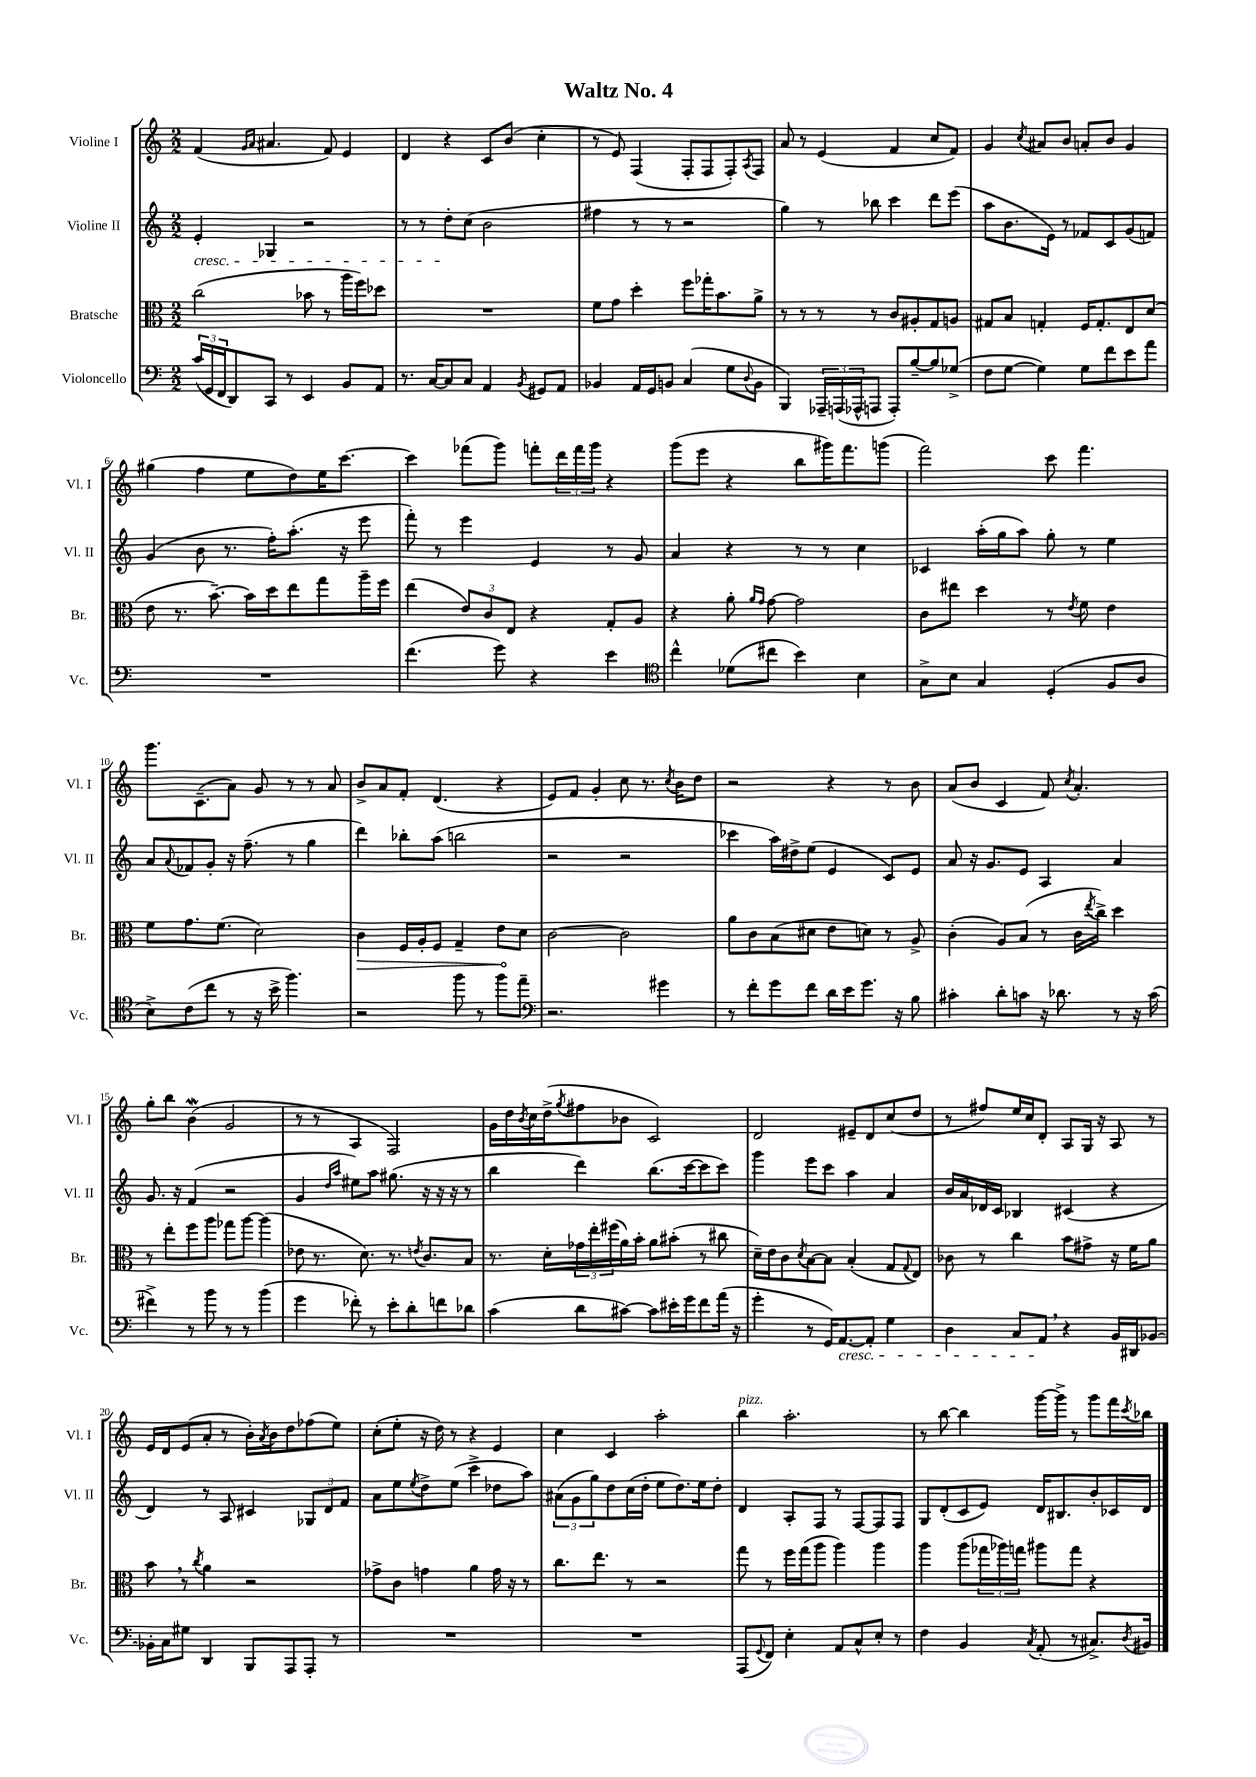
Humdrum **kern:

**kern	**kern	**kern	**kern
*staff4	*staff3	*staff2	*staff1
*clefF4	*clefC3	*clefG2	*clefG2
*k[]	*k[]	*k[]	*k[]
*M2/2	*M2/2	*M2/2	*M2/2
(24c	(2cc	4e'	(4f
24GG	.	.	.
24FF	.	.	.
8DD)	.	.	.
.	.	.	16qqg
.	.	.	16qqa
8CC	.	4G-	4.a#
8r	.	.	.
4EE	8b-	2r	.
.	8r	.	8f)
8BB	16aa	.	4e
.	16ff)	.	.
8AA	8dd-	.	.
=	=	=	=
8.r	1r	8r	4d
.	.	8r	.
[16C	.	.	.
8C]	.	8dd'	4r
8C	.	(8cc	.
4AA	.	2b	8c
.	.	.	(8b
8qBB	.	.	.
8GG#	.	.	4cc'
8AA	.	.	.
=	=	=	=
4BB-	8f	4ff#	8r
.	8g	.	8e)
16AA	4dd'	8r	(4F
16GG	.	.	.
8BB	.	8r	.
(4C	8ff	2r	8F'
.	16gg-'	.	8F
.	8.b	.	.
8G	.	.	8F')
8qqD	.	.	8qA
8BB	8a^	.	8F
=	=	=	=
4BBB)	8r	4gg)	8a
.	8r	.	8r
24AAA-~	8r	8r	(4e
(24AAA	.	.	.
24AAA-^^	.	.	.
8AAA	8r	8bb-	.
8AAA')	8c	4ccc	4f
[8B~	8A#'	.	.
8B]	8G	8ddd	8cc
(8G-^	8A	(8eee	8f)
=	=	=	=
8F	8G#	8aa	4g
[8G	8B	8.b	.
.	.	.	8qcc
4G])	4G'	.	8a#
.	.	16e)	.
.	.	8r	8b
8G	16F	8f-	8a'
.	8.G'	.	.
8f	.	8c	8b
8e	8E	(8g	4g
8a	(8d	8f)	.
=	=	=	=
1r	8e	(4g	(4gg#
.	8.r	.	.
.	.	8b	4ff
.	[8.b~)	.	.
.	.	8.r	.
.	16b]	.	8ee
.	16dd	16ff')	.
.	8ee	(8.aa'	8dd)
.	8gg	.	16ee
.	.	16r	[8.ccc
.	16aa~	8eee	.
.	16ff	.	.
=	=	=	=
(4.f	(4ee	8fff')	4ccc]
.	.	8r	.
.	12e)	4eee	(8fff-
.	12c	.	.
8g)	.	.	8ggg)
.	12E	.	.
4r	4r	4e	8fff'
.	.	.	24ddd
.	.	.	24fff
.	.	.	24ggg
4e	8G'	8r	4r
.	8A	8g	.
=	=	=	=
*clefC4	*	*	*
4cc^^	4r	4a	(8ggg
.	.	.	8eee
(8d-	8a'	4r	4r
.	16qqa	.	.
.	16qqg	.	.
8cc#	[8g	.	.
4b)	2g]	8r	8bb
.	.	8r	16ggg#)
.	.	.	8.fff
4B	.	4cc	.
.	.	.	(8ggg
=	=	=	=
8G^	8c	4c-	2fff)
8B	8ee#	.	.
4G	4dd	(16aa'	.
.	.	16gg	.
.	.	8aa)	.
(4D'	8r	8gg'	8ccc
.	8qe	.	.
.	8f	8r	4.fff
8F	4e	4ee	.
8A	.	.	.
=	=	=	=
8B^)	8f	8a	8.ggg
.	.	8qqa	.
(8c	8.g	8f-	.
.	.	.	(8.c~
8cc	.	8g'	.
.	(8.f	.	.
8r	.	16r	8a)
.	.	(8.ff~	.
16r	2d)	.	8g
16b^	.	.	.
4.ff)	.	8r	8r
.	.	4gg	8r
.	.	.	8a
=	=	=	=
2r	4c	4ddd)	8b^
.	.	.	8a
.	16F	8bb-'	8f'
.	16A'	.	.
.	8F	(8aa	(4.d
8ff	4G~	2bb	.
8r	.	.	.
8ff	8e	.	4r
8ee~	8d	.	.
=	=	=	=
*clefF4	*	*	*
2.r	[2c	2r	8e)
.	.	.	8f
.	.	.	4g'
.	2c]	2r	8cc
.	.	.	8.r
4g#	.	.	.
.	.	.	8qcc
.	.	.	16b
.	.	.	8dd
=	=	=	=
8r	8a	4ccc-	2r
8f'	8c	.	.
8g	(8B	16aa)	.
.	.	16dd#^	.
8f	8d#	(8ee	.
16d	8e	4e	4r
16e	.	.	.
8.g	8d)	.	.
.	8r	8c)	8r
16r	.	.	.
8B	8A^	8e	8b
=	=	=	=
4c#'	(4c'	8a	(8a
.	.	16r	8b
.	.	8.g	.
8d'	8A)	.	4c
8c	(8B	8e	.
16r	8r	4A	8f)
8.d-	.	.	.
.	.	.	8qcc
.	16c	.	4.a'
.	8qee	.	.
.	16cc^)	.	.
8r	4dd	4a	.
16r	.	.	.
(16c	.	.	.
=	=	=	=
4f#^)	8r	8.g	8gg'
.	8ee'	.	8bb
.	.	16r	.
8r	8ff	(4f	(4b
8b	8aa	.	.
8r	8gg-	2r	2g
8r	[8aa	.	.
(4b	(4aa]	.	.
=	=	=	=
4g	8e-	4g	8r
.	8.r	.	8r
.	.	16qqdd	.
.	.	16qqaa	.
8f-')	.	8ee#)	4A
.	8.d)	.	.
8r	.	8aa	.
8e'	8.r	(8.gg#	2F)
8d'	.	.	.
.	8qe	.	.
.	8.c	16r	.
8f	.	16r	.
.	.	16r	.
8d-	8B	8r	.
=	=	=	=
(4c	8.r	4bb	16g
.	.	.	16dd
.	.	.	8qb
.	.	.	16cc
.	16d'	.	(16dd^
.	.	.	8qgg
8d	24g-	4ddd)	8ff#
.	24ee'	.	.
.	(24ff#	.	.
[8c#)	16a)	.	8b-
.	16b'	.	.
8c#]	8a	(8.bb	2c)
16e#'	(8b#'	.	.
16g	.	[16ccc	.
8f	8r	8ccc]	.
(16a	8cc#	8ccc)	.
16r	.	.	.
=	=	=	=
4g'	16d~)	4ggg	2d
.	16e	.	.
.	8c	.	.
.	8qd	.	.
8r	[8B	8eee	.
16GG)	8B]	8ccc	.
[8.AA	.	.	.
.	(4B'	4aa	8e#~
8AA']	.	.	8d
4G	8G	4a	(8cc
.	8qqG	.	.
.	8E)	.	8dd
=	=	=	=
4D	8c-	16b	8r
.	.	16a	.
.	8r	16d-	8ff#)
.	.	16c	.
8C	4cc	4B-	16ee
.	.	.	16cc
8AA	.	.	8d'
4r	8b	(4c#	8A
.	8g#^	.	16G
.	.	.	16r
16BB	16r	4r	8A
16DD#	16f	.	.
[8BB-	8a	.	8r
=	=	=	=
16BB-']	8b	4d)	16e
16C	.	.	16d
8G#	8r	.	(8e
.	8qcc	.	.
4DD	4a	8r	8a'
.	.	8A	8r
8BBB	2r	4c#	16b')
.	.	.	8qa
.	.	.	16b
8AAA	.	.	8dd
8AAA'	.	12G-	(8ff-
.	.	12d	.
8r	.	.	8ee)
.	.	12f	.
=	=	=	=
1r	8g-^	8a	(8cc'
.	8c	8ee	8ee'
.	.	8qee	.
.	4g	8dd^	16r
.	.	.	16dd)
.	.	(8ee	8r
.	4a	4ccc^	4r
.	16g	8dd-	4e
.	16r	.	.
.	8r	8aa)	.
=	=	=	=
1r	8.cc	(12a#	4cc
.	.	12g	.
.	.	12gg)	.
.	8.ee	.	.
.	.	8dd	4c
.	8r	(16cc	.
.	.	16dd'	.
.	2r	8ee	2aa'
.	.	8.dd)	.
.	.	16ee	.
.	.	8dd'	.
=	=	=	=
(8AAA	8gg	4d	4bb
8qqGG	.	.	.
8FF)	8r	.	.
4E'	16ff	8A'	2.aa'
.	(16gg	.	.
.	8aa	8F	.
8AA	4aa)	8r	.
8C^^	.	[8F	.
8E'	4aa	8F]	.
8r	.	8F	.
=	=	=	=
4F	4aa	8G	8r
.	.	(8d'	[8bb
4BB	(8aa	8c	4bb]
.	24gg-	8e)	.
.	24aa-)	.	.
.	24gg	.	.
8qC	.	.	.
(8AA'	8aa#	16d	[16ggg
.	.	8.B#	16ggg^]
8r	8gg	.	8r
8.C#^)	4r	8b'	8ggg
.	.	16c-	16fff
8qD	.	.	8qccc
16BB#	.	16d	16bb-
==	==	==	==
*-	*-	*-	*-
